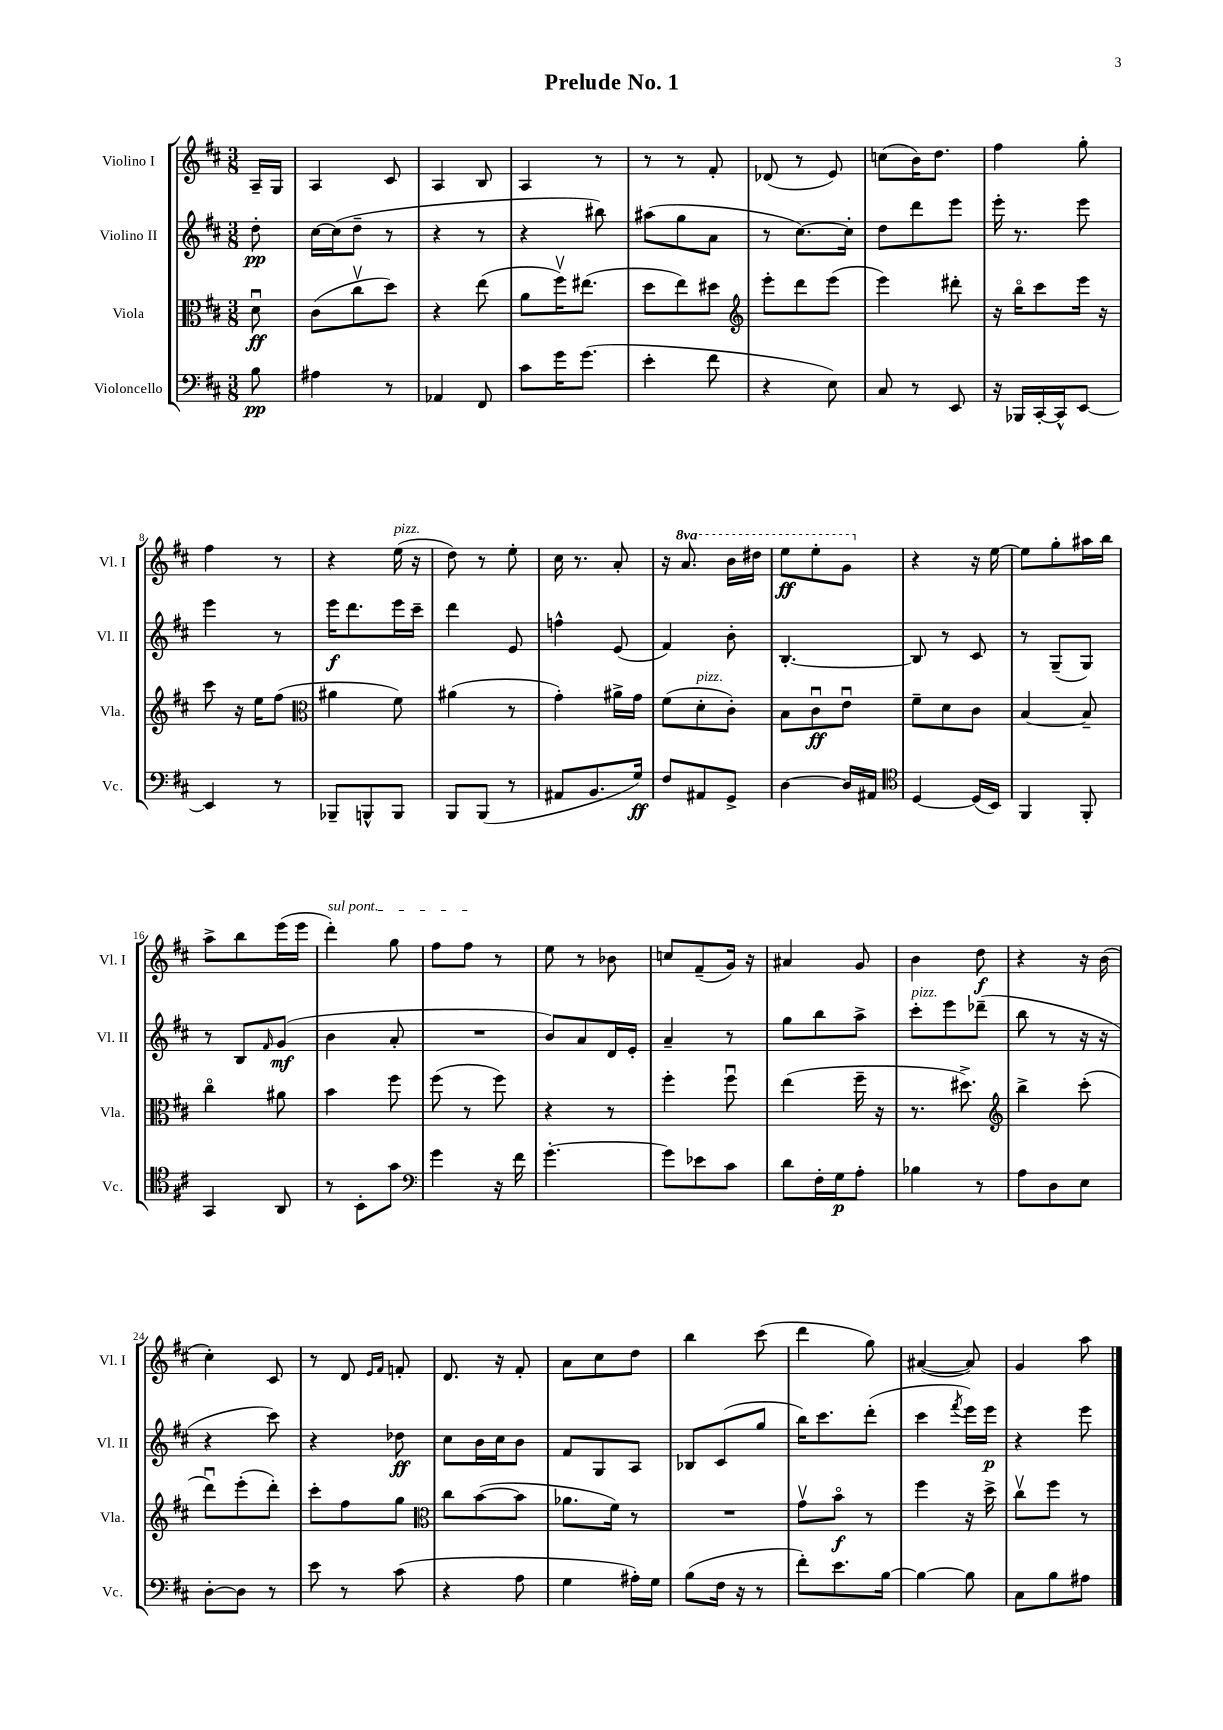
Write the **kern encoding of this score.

**kern	**kern	**kern	**kern
*staff4	*staff3	*staff2	*staff1
*clefF4	*clefC3	*clefG2	*clefG2
*k[f#c#]	*k[f#c#]	*k[f#c#]	*k[f#c#]
*M3/8	*M3/8	*M3/8	*M3/8
8B\	8du\	8dd'\	16A~/LL
.	.	.	16G/JJ
=	=	=	=
4A#\	(8c#\L	[16cc#\LL	4A/
.	.	(16cc#\]J	.
.	8cc#v\	8dd~\J	.
8r	8dd\J)	8r	8c#/
=	=	=	=
4AA-/	4r	4r	4A/
8FF#/	(8ee\	8r	8B/
=	=	=	=
8c#\L	8a\L	4r	4A/
16g\K	16ff#v\K)	.	.
(8.g\J	(8.ee#\J	.	.
.	.	8bb#\)	8r
=	=	=	=
4e'\	8dd\L	(8aa#\L	8r
.	8ee\)	8gg\	8r
8f#\	8dd#\J	8a\J	8f#'/
=	=	=	=
*	*clefG2	*	*
4r	8eee'\L	8r	(8d-/
.	8ddd\	[8.cc#\L)	8r
8E\)	(8eee\J	.	8e/)
.	.	16cc#'\]Jk	.
=	=	=	=
8C#/	4eee\)	8dd\L	(8cc\L
8r	.	8ddd\	16b\K)
.	.	.	8.dd\J
8EE/	8ddd#'\	8eee\J	.
=	=	=	=
16r	16r	16eee'\	4ff#\
16BBB-/LL	16bbo\LK	8.r	.
[16CC#'/	8ccc#\	.	.
16CC#^^/]J	.	.	.
[8EE/J	16eee\Jk	8eee\	8gg'\
.	16r	.	.
=	=	=	=
4EE/]	8ccc#\	4eee\	4ff#\
.	16r	.	.
.	16ee\LK	.	.
8r	(8ff#\J	8r	8r
=	=	=	=
*	*clefC3	*	*
8BBB-~/L	4a#\	16eee\LK	4r
.	.	8.ddd\	.
8BBB^^/	.	.	.
8BBB/J	8f#\)	16eee\L	(16ee\
.	.	16ccc#~\JJ	16r
=	=	=	=
8BBB/L	(4a#\	4ddd\	8dd\)
(8BBB/J	.	.	8r
8r	8r	8e/	8ee'\
=	=	=	=
8AA#/L	4g'\)	4ff^^\	16cc#\
.	.	.	8.r
8.BB/	.	.	.
.	16a#^\LL	(8e/	8a'/
16G/Jk)	16g\JJ	.	.
=	=	=	=
8F#/L	(8f#\L	4f#/)	16r
.	.	.	8.aa/
8AA#/	8d'\	.	.
8GG^/J	8c#'\J)	8b'\	16bb\LL
.	.	.	16ddd#\JJ
=	=	=	=
[4D\	8B\L	[4.B'/	8eee\L
.	8c#u\	.	8eee'\
16D/]LL	8eu\J	.	8gg\J
16AA#/JJ	.	.	.
=	=	=	=
*clefC4	*	*	*
[4D/	8f#~\L	8B/]	4r
.	8d\	8r	.
(16D/]LL	8c#\J	8c#/	16r
16BB/JJ)	.	.	[16ee\
=	=	=	=
4FF#/	[4B/	8r	8ee\]L
.	.	(8G~/L	8gg'\
8FF#'/	8B~/]	8G/J)	16aa#\L
.	.	.	16bb\JJ
=	=	=	=
4GG/	4cc#o\	8r	8aa^\L
.	.	8B/L	8bb\
.	.	16qqf#/	.
8AA/	8a#\	(8g/J	(16eee\L
.	.	.	16eee\JJ
=	=	=	=
8r	4b\	4b\	4ddd'\)
8BB'\L	.	.	.
8g\J	8ff#\	8a'/	8gg\
=	=	=	=
*clefF4	*	*	*
4g\	(8ff#\	4.r	8ff#\L
.	8r	.	8ff#\J
16r	8ff#\)	.	8r
16f#\	.	.	.
=	=	=	=
[4.g'\	4r	8b/L)	8ee\
.	.	8a/	8r
.	8r	16d/L	8b-\
.	.	16e'/JJ	.
=	=	=	=
8g\]L	4ff#'\	4a~/	8cc/L
8e-\	.	.	(8f#~/
8c#\J	8ff#u\	8r	16g/Jk)
.	.	.	16r
=	=	=	=
8d\L	(4ee\	8gg\L	4a#/
16F#'\L	.	8bb\	.
16G\J	.	.	.
8A'\J	16ff#~\	8aa^\J	8g/
.	16r	.	.
=	=	=	=
4B-\	8.r	8ccc#'\L	4b\
.	.	8eee\	.
.	8.dd#^\)	.	.
8r	.	(8ddd-~\J	8dd\
=	=	=	=
*	*clefG2	*	*
8A\L	4bb^\	8bb\	4r
8D\	.	8r	.
8E\J	(8ccc#'\	16r	16r
.	.	16r	(16b\
=	=	=	=
[8D'\L	8dddu\L)	4r	4cc#'\)
8D\]J	(8eee'\	.	.
8r	8ddd'\J)	8ccc#\)	8c#/
=	=	=	=
8e\	8ccc#'\L	4r	8r
8r	8ff#\	.	8d/
.	.	.	16qqe/LL
.	.	.	16qqf#/JJ
(8c#\	8gg\J	8dd-\	8f'/
=	=	=	=
*	*clefC3	*	*
4r	8cc#\L	8cc#\L	8.d/
.	([8b\	16b\L	.
.	.	16cc#\J	16r
8A\	8b\]J	8b\J	8f#'/
=	=	=	=
4G\	8.a-\L	8f#/L	8a\L
.	.	8G/	8cc#\
.	16f#\Jk)	.	.
16A#'\LL)	8r	8A/J	8dd\J
16G\JJ	.	.	.
=	=	=	=
(8B\L	4.r	8B-/L	4bb\
16F#\Jk	.	(8c#/	.
16r	.	.	.
8r	.	8gg/J	(8ccc#\
=	=	=	=
8f#'\L)	8gv\L	16bb\LK)	4ddd\
.	.	8.ccc#\	.
8.e\	8bo\J	.	.
.	8r	(8ddd'\J	8gg\)
[16B\Jk	.	.	.
=	=	=	=
4B\_	4ff#\	4ccc#\	([4a#/
.	.	8qfff#/	.
8B\]	16r	16eee\LL)	8a#/])
.	16dd^\	16eee\JJ	.
=	=	=	=
8C#\L	8cc#v\L	4r	4g/
8B\	8ff#\J	.	.
8A#\J	8r	8eee\	8aa\
==	==	==	==
*-	*-	*-	*-
